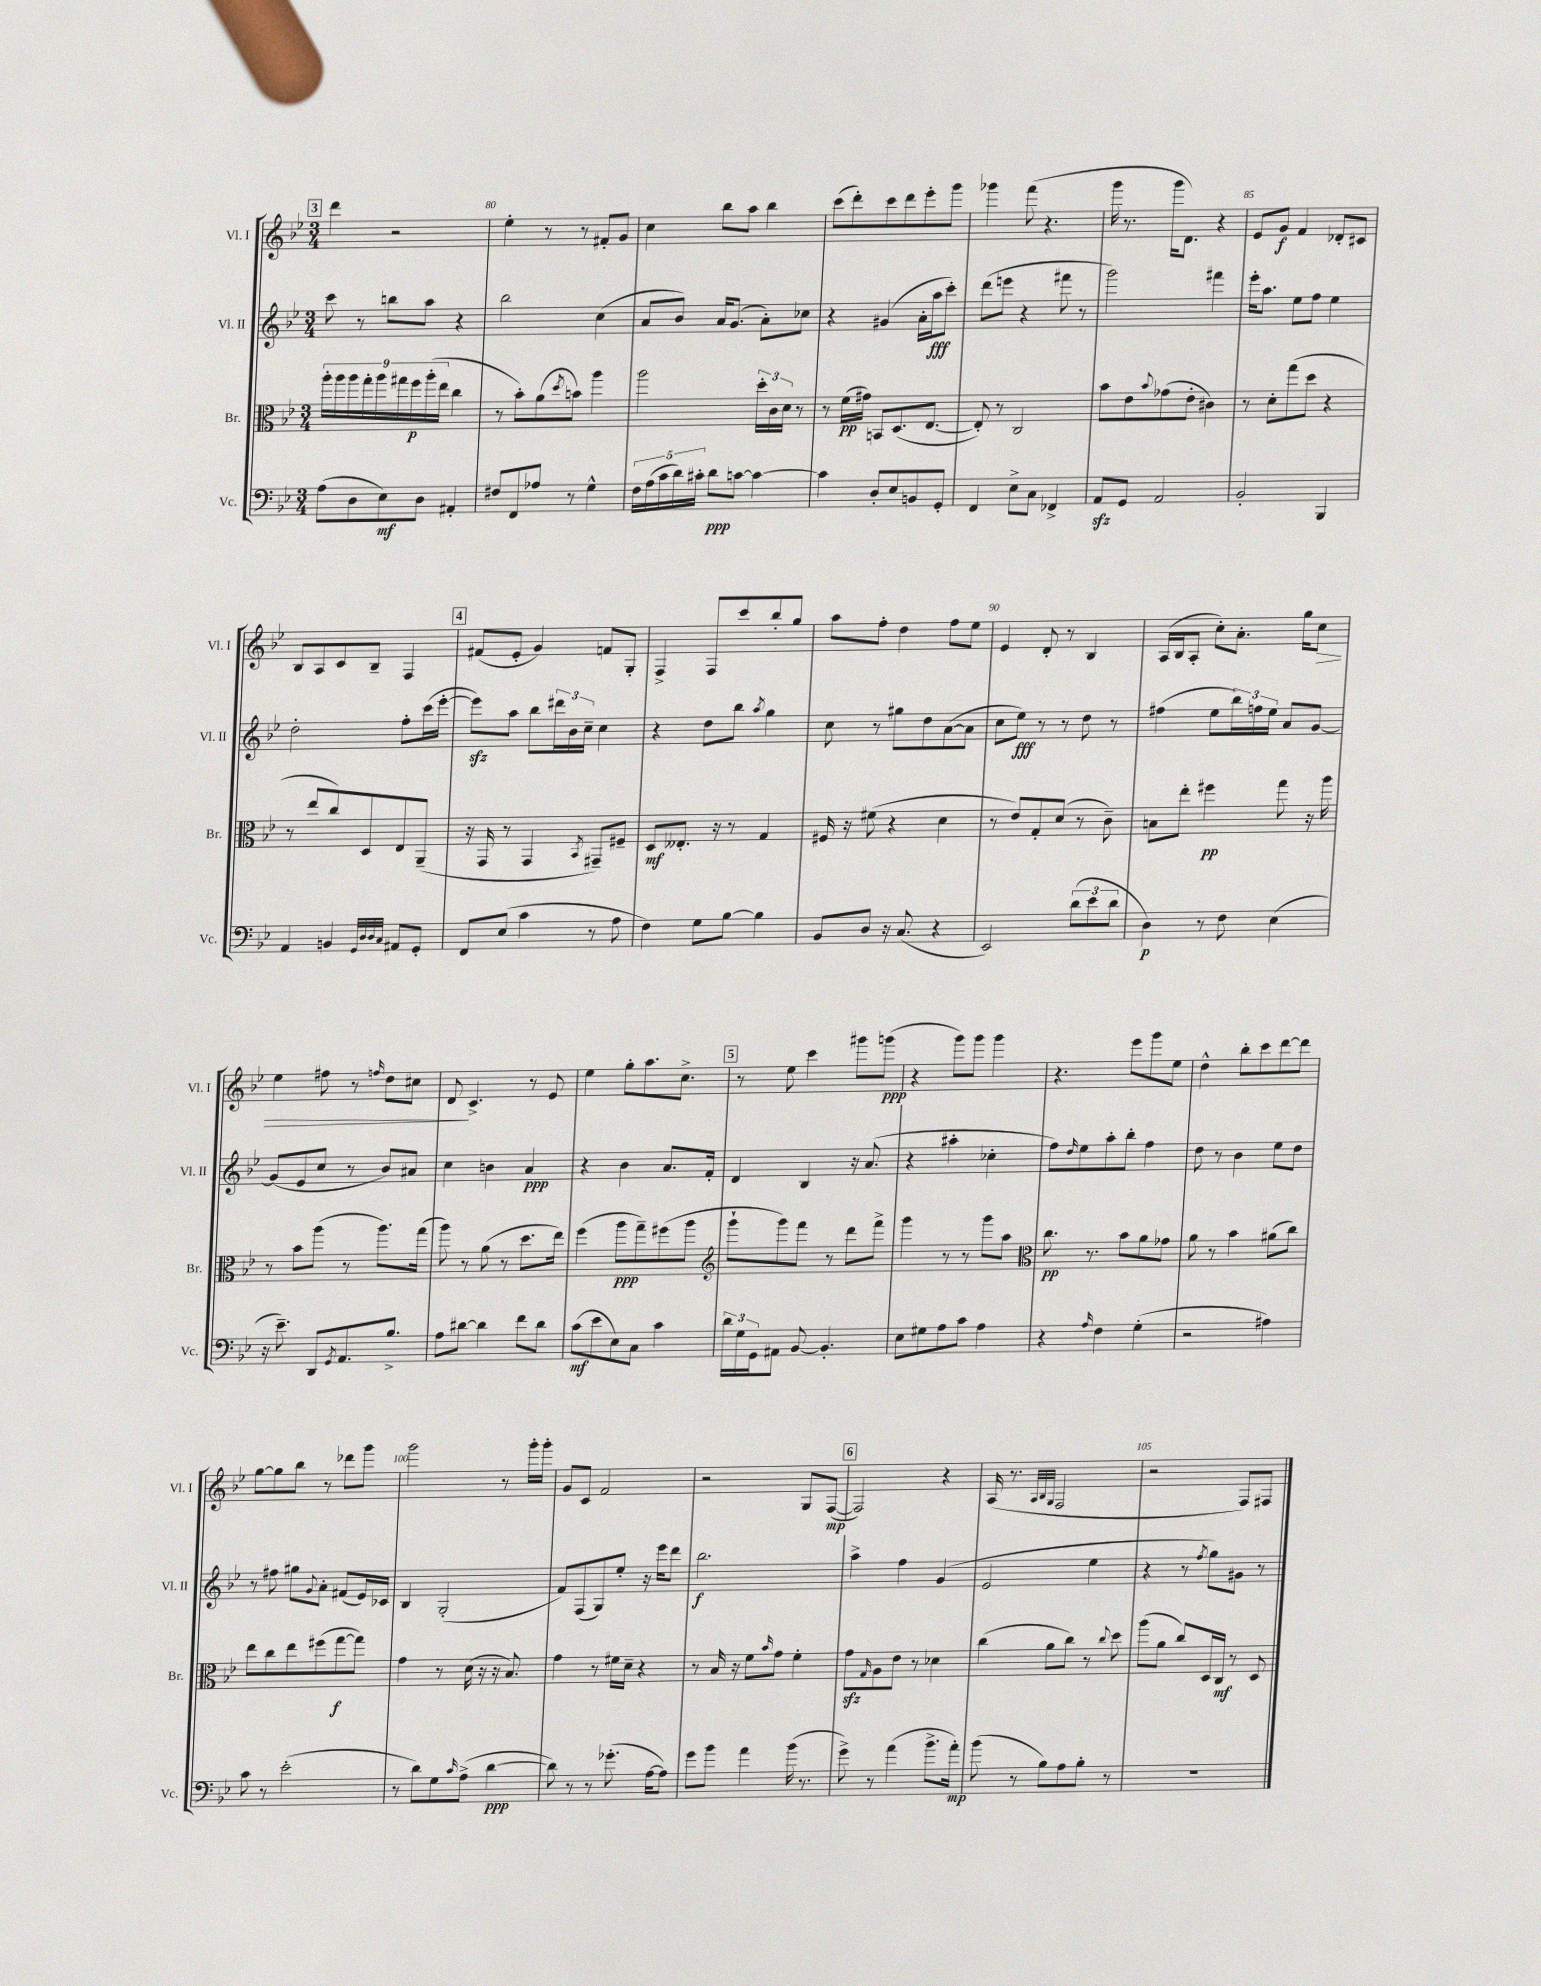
<<
\new StaffGroup <<
\new Staff = "s0" \with { instrumentName = "Vl. I" shortInstrumentName = "Vl. I" } {
    \clef treble \key bes \major \numericTimeSignature \time 3/4
    \mark \markup { \box "3" } d'''4 r2 |
    ees''4-. r8 r8 fis'8-. g'8 |
    c''4 bes''8 a''8 bes''4 |
    c'''8( d'''8-.) c'''8 d'''8 ees'''8-. g'''8 |
    ges'''4 f'''8( r4. |
    g'''16 r8. g'''16 d'8.) r4 |
    ees'8 g'8\f f'4 des'8-. cis'8 |
    bes8 a8 c'8 bes8-- f4 |
    \mark \markup { \box "4" } fis'8( ees'8-. g'4) f'8 g8-. |
    f4-> f8 c'''8 bes''8-. g''8 |
    a''8 f''8-. d''4 f''8 ees''8 |
    ees'4 d'8-. r8 bes4 |
    a16( bes16 a8-. c''8-.) a'8.-. g''16 c''8\> |
    ees''4 fis''8 r8 \grace { f''16 } d''8 cis''8 |
    d'8\! c'4.-> r8 ees'8 |
    ees''4 g''8-. a''8. c''8.-> |
    \mark \markup { \box "5" } r8 ees''8 c'''4 gis'''8 g'''8\ppp( |
    r4 g'''8) g'''8 g'''4 |
    r4. ees'''8 g'''8 ees''8 |
    d''4-^ bes''8-. c'''8 d'''8~ d'''8 |
    g''8~ g''8 bes''8 r8 des'''8 g'''8 |
    g'''2 r8 g'''16-. g'''16-. |
    g'8 c'8 f'2 |
    r2 g8 f8~\mp( |
    \mark \markup { \box "6" } f2) r4 |
    a16( r8. \grace { a32 bes32 g32 } f2 |
    r2 f8) fis8 \bar "|." |
}
\new Staff = "s1" \with { instrumentName = "Vl. II" shortInstrumentName = "Vl. II" } {
    \clef treble \key bes \major \numericTimeSignature \time 3/4
    \mark \markup { \box "3" } c'''8 r8 b''8 a''8 r4 |
    bes''2 c''4( |
    a'8 bes'8) a'16 g'8.( a'8-.) ces''8 |
    r4 gis'4( a'16-. a''16\fff c'''8-.) |
    d'''8( e'''8 r4 fis'''8 r8 |
    g'''2) fis'''4 |
    ees'''16-. a''8. ees''8 f''8 ees''4 |
    d''2-. f''8-. c'''16( ees'''16~-. |
    \mark \markup { \box "4" } ees'''8\sfz) a''8 bes''8 \tuplet 3/2 { dis'''16 bes'16 c''16-- } c''4 |
    r4 d''8 bes''8 \acciaccatura { a''8 } g''4 |
    c''8 r8 gis''8 d''8 a'8~( a'8 |
    c''8 ees''8\fff) r8 r8 d''8 r8 |
    fis''4( ees''8 \tuplet 3/2 { bes''16) f''16 ees''16 } a'8 g'8~ |
    g'8( ees'8 c''8 r8 bes'8) ais'8 |
    c''4 b'4 a'4\ppp |
    r4 bes'4 a'8. f'16-. |
    \mark \markup { \box "5" } d'4 bes4 r16 a'8.( |
    r4 ais''4-. ces''4-. |
    f''8) \grace { d''16 } ees''8 a''8-. bes''8-. f''4 |
    d''8 r8 bes'4 ees''8 d''8 |
    r8 fis''8 gis''8 \appoggiatura { g'8 } a'8-. fis'8( ees'16) ces'16 |
    bes4 g2-.( |
    f'8) f8( g8) ees''8-. r16 ees'''16 d'''8 |
    bes''2.\f |
    \mark \markup { \box "6" } a''4-> f''4 g'4( |
    ees'2 ees''4 |
    r4 r8 \acciaccatura { f''8 } g''8) gis'8 r8 \bar "|." |
}
\new Staff = "s2" \with { instrumentName = "Br." shortInstrumentName = "Br." } {
    \clef alto \key bes \major \numericTimeSignature \time 3/4
    \mark \markup { \box "3" } \tuplet 9/8 { a''16-. a''16 a''16 g''16-. a''16 gis''16 f''16\p a''16-.( ees''16 } c''4 |
    r8 bes'8-.) a'8( \acciaccatura { d''8 } b'8) a''4 |
    a''2 \tuplet 3/2 { d''16-. c'16 d'16 } r8 |
    r8 f'16\pp( gis'16) b,8 d8.( ees8.~ |
    ees8-.) r8 c2 |
    bes'8 ees'8 \appoggiatura { bes'8 } ges'8( ees'8-. cis'4) |
    r8 d'8-. g''8( d''8 r4 |
    r8 ees''8 c''8) d8 ees8 a,8--( |
    \mark \markup { \box "4" } r16 g,16 r8 g,4 \acciaccatura { bes,8 } gis,8--) fis8-- |
    d8\mf eeses8.-. r16 r8 g4 |
    fis16 r16 fis'8( r4 d'4 |
    r8 ees'8) g8-. d'8( r8 c'8--) |
    b8 ees''8-. fis''4\pp g''8 r16 a''16 |
    r8 bes'8 a''8( r8 a''8.) g''16( |
    a''8) r8 a'8( r8 d''8. ees''16) |
    f''4( a''8\ppp g''8--) fis''8( a''8 |
    \mark \markup { \box "5" } \clef treble g'''8-! g'''8) f'''8 r8 d'''8 f'''8-> |
    g'''4 r8 r8 g'''8 a''8 |
    \clef alto c''8.\pp r8. bes'8 a'8 ges'8 |
    a'8 r8 bes'4 ais'8( c''8) |
    ees''8 c''8 ees''8 fis''8( g''8~\f g''8) |
    g'4 r8 d'16( r16 r16 bes8.) |
    g'4 r8 fis'16 d'16-- r4 |
    r8 bes16 r16 f'8 \grace { bes'16 } g'8 f'4-. |
    \mark \markup { \box "6" } g'8\sfz \grace { g16 } a8 ees'8 r8 des'4 |
    c''4( a'8 c''8) r8 \appoggiatura { c''8 } d''8 |
    a''8( a'8 c''8) d16 c16\mf r8 d8 \bar "|." |
}
\new Staff = "s3" \with { instrumentName = "Vc." shortInstrumentName = "Vc." } {
    \clef bass \key bes \major \numericTimeSignature \time 3/4
    \mark \markup { \box "3" } a8( d8 ees8\mf) d8 ais,4-. |
    fis8 f,8 aes8 r8 g4-^ |
    \tuplet 5/4 { f16 a16( c'16 d'16) cis'16-. } d'8\ppp c'8~ c'4~ |
    c'4 d8-. ees8 b,8 g,8-. |
    f,4 ees8-> c8 fes,4-> |
    a,8\sfz g,8 a,2 |
    bes,2-. bes,,4 |
    a,4 b,4 \grace { g,32 d32 d32 c32 } ais,8 g,8-. |
    \mark \markup { \box "4" } f,8 ees8( c'4 r8 a8 |
    f4) g8 bes8~ bes4 |
    bes,8 d8 r16 c8.( r4 |
    ees,2) \tuplet 3/2 { d'8( ees'8 d'8 } |
    d4\p) r8 f8 ees4( |
    r16 ees'8.--) d,8 \acciaccatura { g,8 } a,8. bes8.-> |
    a8 dis'8~ dis'4 f'8 dis'8 |
    c'8\mf( ees'8 ees8) c8 c'4 |
    \mark \markup { \box "5" } \tuplet 3/2 { d'16 g16 g,16 } ais,8 bes,8~ bes,4.-. |
    ees8 gis8 a8 c'8 a4 |
    r4 \grace { a16 } f4 g4-.( |
    r2 ais4) |
    c'8 r8 ees'2-.( |
    r8 d'8) g8 \grace { c'16 } a8->( d'4~\ppp |
    d'8) r8 r8 ges'8.-.( a16~ a8) |
    g'8 bes'8 a'4 bes'16( r8. |
    \mark \markup { \box "6" } g'8->) r8 a'4( bes'8.-> a'16-.\mp) |
    bes'8( r8 bes8) a8 bes8-. r8 |
    R2. \bar "|." |
}
>>
>>
\layout { \context { \Score currentBarNumber = #79 \override BarNumber.break-visibility = ##(#f #t #t) barNumberVisibility = #(every-nth-bar-number-visible 5) } }
